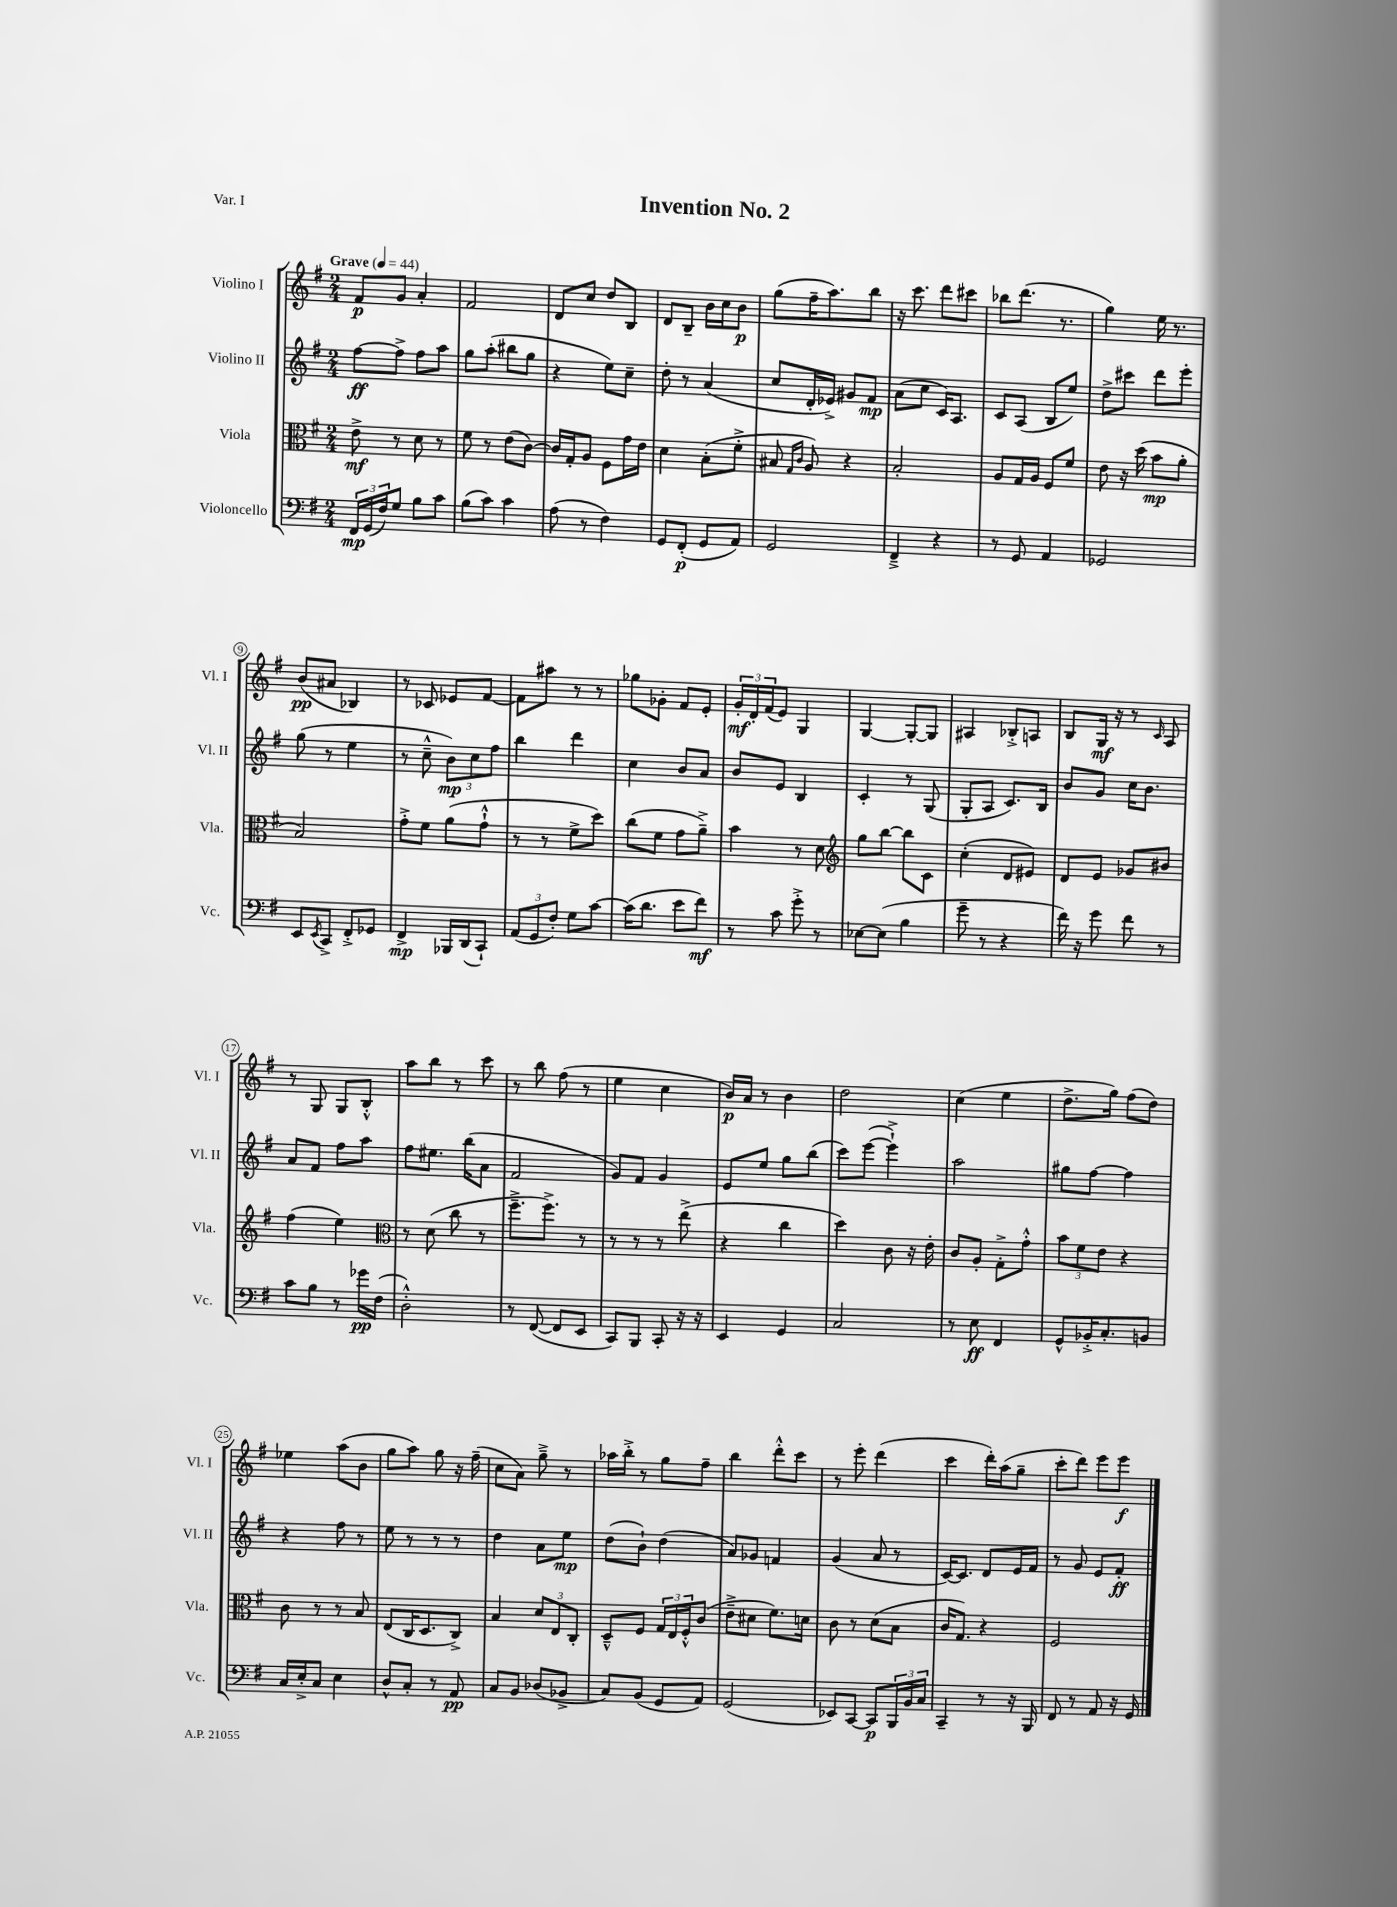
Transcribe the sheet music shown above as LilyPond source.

\header { title = "Invention No. 2" piece = "Var. I" }
<<
\new StaffGroup <<
\new Staff = "s0" \with { instrumentName = "Violino I" shortInstrumentName = "Vl. I" } {
    \clef treble \key g \major \numericTimeSignature \time 2/4 \tempo "Grave" 4 = 44
    fis'8\p g'8 a'4-. |
    fis'2 |
    d'8 c''8 d''8 b8 |
    d'8 b8-- b'16 c''16 b'8\p |
    g''8( fis''16-- a''8.) b''8 |
    r16 c'''8. d'''8 cis'''8 |
    bes''8 d'''8.( r8. |
    g''4) e''16 r8. |
    b'8\pp( ais'8 bes4) |
    r8 ces'8 ees'8 fis'8~ |
    fis'8 ais''8 r8 r8 |
    ges''8 ges'8-. fis'8 e'8-. |
    \tuplet 3/2 { g'16-.\mf d'16-. fis'16( } e'8) g4 |
    g4~ g8~-. g8 |
    ais4 bes8-.-> a8 |
    b8 g16\mf r16 r8 \grace { c'16 } a8 |
    r8 g8 g8 b8-.-^ |
    a''8 b''8 r8 c'''8 |
    r8 b''8 fis''8( r8 |
    e''4 c''4 |
    b'16\p) a'16 r8 b'4 |
    d''2 |
    c''4( e''4 |
    d''8.-> g''16) fis''8( d''8) |
    ees''4 a''8( b'8 |
    g''8 a''8) g''8 r16 fis''16--( |
    c''8 a'8) g''8---> r8 |
    aes''16 b''16-.-> r8 g''8 fis''8-- |
    b''4 d'''8-.-^ c'''8 |
    r8 e'''8-. d'''4( |
    c'''4 d'''16-.) a''16( g''8-- |
    c'''8-. d'''8) e'''8 e'''8\f \bar "|." |
}
\new Staff = "s1" \with { instrumentName = "Violino II" shortInstrumentName = "Vl. II" } {
    \clef treble \key g \major \numericTimeSignature \time 2/4
    fis''8~\ff fis''8-> fis''8 a''8 |
    g''8 a''8-.( bis''8 g''8 |
    r4 e''8) c''8-- |
    d''8-. r8 a'4( |
    c''8 d'16-. ees'16->) gis'8 fis'8\mp |
    a'8( c''8 c'16) a8. |
    c'8 a8( b8 e''8) |
    d''8-> cis'''8 d'''8 e'''8-. |
    g''8( r8 e''4 |
    r8 c''8---^ \tuplet 3/2 { b'8\mp) c''8 fis''8 } |
    b''4 d'''4 |
    c''4 b'8 a'8 |
    b'8 e'8 b4 |
    c'4-. r8 g8( |
    g8-. a8 c'8.) b16 |
    b'8 g'8 c''16 b'8. |
    a'8 fis'8 fis''8 a''8 |
    fis''8 eis''8. b''16( a'8 |
    fis'2 |
    g'8) fis'8 g'4 |
    e'8 e''8 g''8 b''8( |
    c'''8) e'''8~( e'''4-!->) |
    a''2 |
    gis''8 fis''8~ fis''4 |
    r4 fis''8 r8 |
    e''8 r8 r8 r8 |
    d''4 a'8 e''8\mp |
    d''8( b'8-!) d''4( |
    a'8) ges'8 f'4 |
    g'4( a'8 r8 |
    c'16~) c'8. d'8 e'16 fis'16 |
    r8 g'8 e'8 fis'8-.\ff \bar "|." |
}
\new Staff = "s2" \with { instrumentName = "Viola" shortInstrumentName = "Vla." } {
    \clef alto \key g \major \numericTimeSignature \time 2/4
    e'8->\mf r8 d'8 r8 |
    fis'8 r8 e'8( c'8~) |
    c'16 g16-. a8 fis8 g'16 e'16 |
    d'4 b8-.( fis'8-.-> |
    bis8 \grace { g16 c'16 } a8) r4 |
    b2-. |
    a8 g16 a16 fis8 fis'8 |
    e'8 r16 d''16( b'8\mp a'8-. |
    b2) |
    g'8-.-> fis'8 a'8( g'8-!-^ |
    r8 r8 fis'8-> d''8) |
    c''8( fis'8 g'8 a'8--->) |
    b'4 r8 d'8 |
    \clef treble g''8 b''8~ b''8 c'8 |
    c''4-.( d'8 eis'8) |
    d'8 e'8 ges'8 bis'8 |
    fis''4( e''4) |
    \clef alto r8 d'8( c''8 r8 |
    fis''8.---> fis''8.->) r8 |
    r8 r8 r8 e''8->( |
    r4 c''4 |
    d''4) c'8 r16 e'16-. |
    c'8 a8-. g8-.-> g'8-.-^ |
    \tuplet 3/2 { b'8 fis'8 e'8 } r4 |
    c'8 r8 r8 b8 |
    e8( c16 d8. c8->) |
    b4 \tuplet 3/2 { d'8 e8 c8-. } |
    d8---^ fis8 \tuplet 3/2 { g16 e16 fis16-.-^ } c'8( |
    e'8---> dis'8 fis'8.) d'16 |
    c'8 r8 d'8( b8 |
    c'16 g8.) r4 |
    fis2 \bar "|." |
}
\new Staff = "s3" \with { instrumentName = "Violoncello" shortInstrumentName = "Vc." } {
    \clef bass \key g \major \numericTimeSignature \time 2/4
    \tuplet 3/2 { fis,16\mp g,16( fis16) } g8 b8 c'8 |
    b8( c'8) c'4 |
    a8( r8 fis4) |
    g,8 fis,8-.\p( g,8 a,8) |
    g,2 |
    fis,4---> r4 |
    r8 g,8 a,4 |
    ges,2 |
    e,8 \acciaccatura { e,8 } c,8-> fis,8-.-> ges,8 |
    fis,4->\mp bes,,16 d,16( c,8-!) |
    \tuplet 3/2 { a,8( g,8 fis8-.) } g8 c'8~ |
    c'16( d'8. e'8 fis'8\mf) |
    r8 c'8 g'8-.-> r8 |
    ees8~ ees8( b4 |
    g'8-- r8 r4 |
    fis'16) r16 g'8 fis'8 r8 |
    c'8 b8 r8 ges'16\pp fis16( |
    d2-.-^) |
    r8 fis,8~( fis,8 e,8 |
    c,8) b,,8 c,8-. r16 r16 |
    e,4 g,4 |
    c2 |
    r8 e8\ff fis,4 |
    g,8-^ bes,16-.-> c8.-. b,8 |
    c16 e16-.-> c8 e4 |
    d8-^ c8-. r8 a,8\pp |
    c8 b,8 des8( bes,8-> |
    c8) b,8( g,8 a,8) |
    g,2( |
    ees,8) c,8~ c,8\p \tuplet 3/2 { b,,16 b,16 c16 } |
    c,4-- r8 r16 b,,16 |
    fis,8 r8 a,8 r16 g,16 \bar "|." |
}
>>
>>
\layout { \context { \Score \override BarNumber.stencil = #(make-stencil-circler 0.1 0.3 ly:text-interface::print) } }
